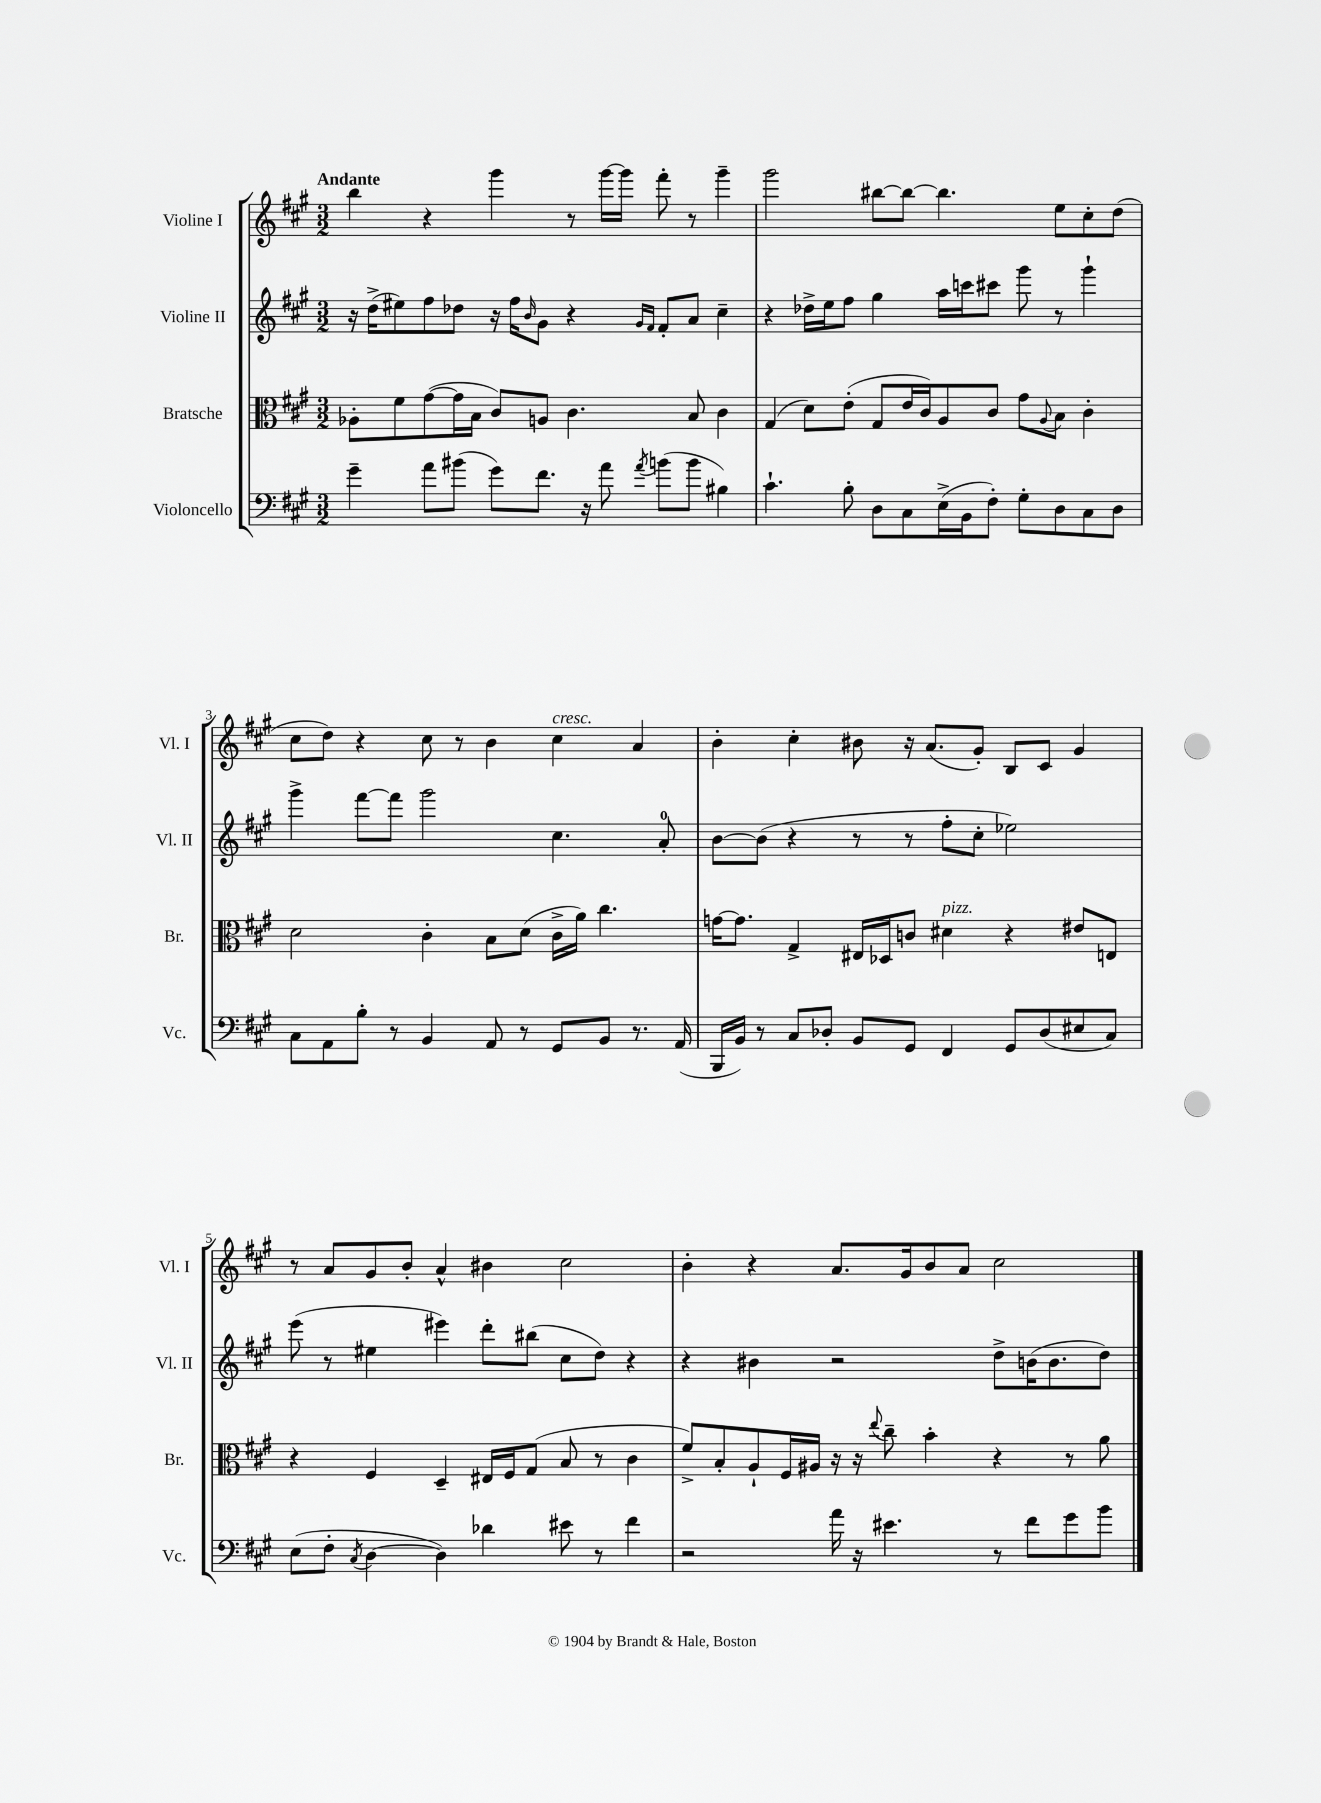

**kern	**kern	**kern	**kern
*staff4	*staff3	*staff2	*staff1
*clefF4	*clefC3	*clefG2	*clefG2
*k[f#c#g#]	*k[f#c#g#]	*k[f#c#g#]	*k[f#c#g#]
*M3/2	*M3/2	*M3/2	*M3/2
4g#~	8A-'	16r	4bb
.	.	(16dd^	.
.	8f#	8ee#)	.
8a	([8g#	8ff#	4r
(8b#	16g#]	8dd-	.
.	16B	.	.
8g#)	8c#)	16r	4ggg#
.	.	16ff#	.
.	.	16qqb	.
8.f#	8A	8g#	.
.	4.c#	4r	8r
16r	.	.	.
8a	.	.	[16ggg#
.	.	.	16ggg#]
.	.	16qqg#	.
8qa	.	16qqf#	.
(8b	.	8f#'	8fff#'
8b	8B	8a	8r
4B#)	4c#	4cc#~	4ggg#~
=	=	=	=
4.c#`	(4G#	4r	2ggg#
.	8d)	16dd-^	.
.	.	16ee	.
8B'	(8e'	8ff#	.
8D	8G#	4gg#	[8bb#
8C#	16e	.	8bb#_
.	16c#)	.	.
(16E^	8A	16aa	4.bb#]
16BB	.	16ccc	.
8F#')	8c#	8ccc#	.
8G#'	8g#	8ggg#	.
.	8qqA	.	.
8D	8B	8r	8ee
8C#	4c#'	4ggg#`	8cc#'
8D	.	.	(8dd
=	=	=	=
8C#	2d	4ggg#^	8cc#
8AA	.	.	8dd)
8B'	.	[8fff#	4r
8r	.	8fff#]	.
4BB	4c#'	2ggg#	8cc#
.	.	.	8r
8AA	8B	.	4b
8r	(8d	.	.
8GG#	16c#^	4.cc#	4cc#
.	16a)	.	.
8BB	4.cc#	.	.
8.r	.	.	4a
.	.	8a'	.
(16AA	.	.	.
=	=	=	=
16BBB	[16g	[8b	4b'
16BB)	8.g]	.	.
8r	.	(8b]	.
8C#	4G#^	4r	4cc#'
8D-'	.	.	.
8BB	16E#	8r	8b#
.	16D-	.	.
8GG#	8c	8r	16r
.	.	.	(8.a
4FF#	4d#	8ff#'	.
.	.	8cc#'	8g#')
8GG#	4r	2ee-)	8B
(8D-	.	.	8c#
8E#	8e#	.	4g#
8C#)	8E	.	.
=	=	=	=
(8E	4r	(8eee	8r
8F#'	.	8r	8a
8qC#	.	.	.
[4D	4F#	4ee#	8g#
.	.	.	8b'
4D])	4D~	4eee#)	4a^^
4d-	16E#	8ddd'	4b#
.	16F#	.	.
.	(8G#	(8bb#	.
8e#	8B	8cc#	2cc#
8r	8r	8dd)	.
4f#	4c#	4r	.
=	=	=	=
2r	8f#^)	4r	4b'
.	8B'	.	.
.	8A`	4b#	4r
.	16F#	.	.
.	16A#	.	.
16a	16r	2r	8.a
16r	16r	.	.
.	8qqee	.	.
4.e#	8cc#~	.	.
.	.	.	16g#
.	4b'	.	8b
.	.	.	8a
8r	4r	8dd^	2cc#
8f#	.	(16b	.
.	.	8.b	.
8g#	8r	.	.
8b	8a	8dd)	.
==	==	==	==
*-	*-	*-	*-
